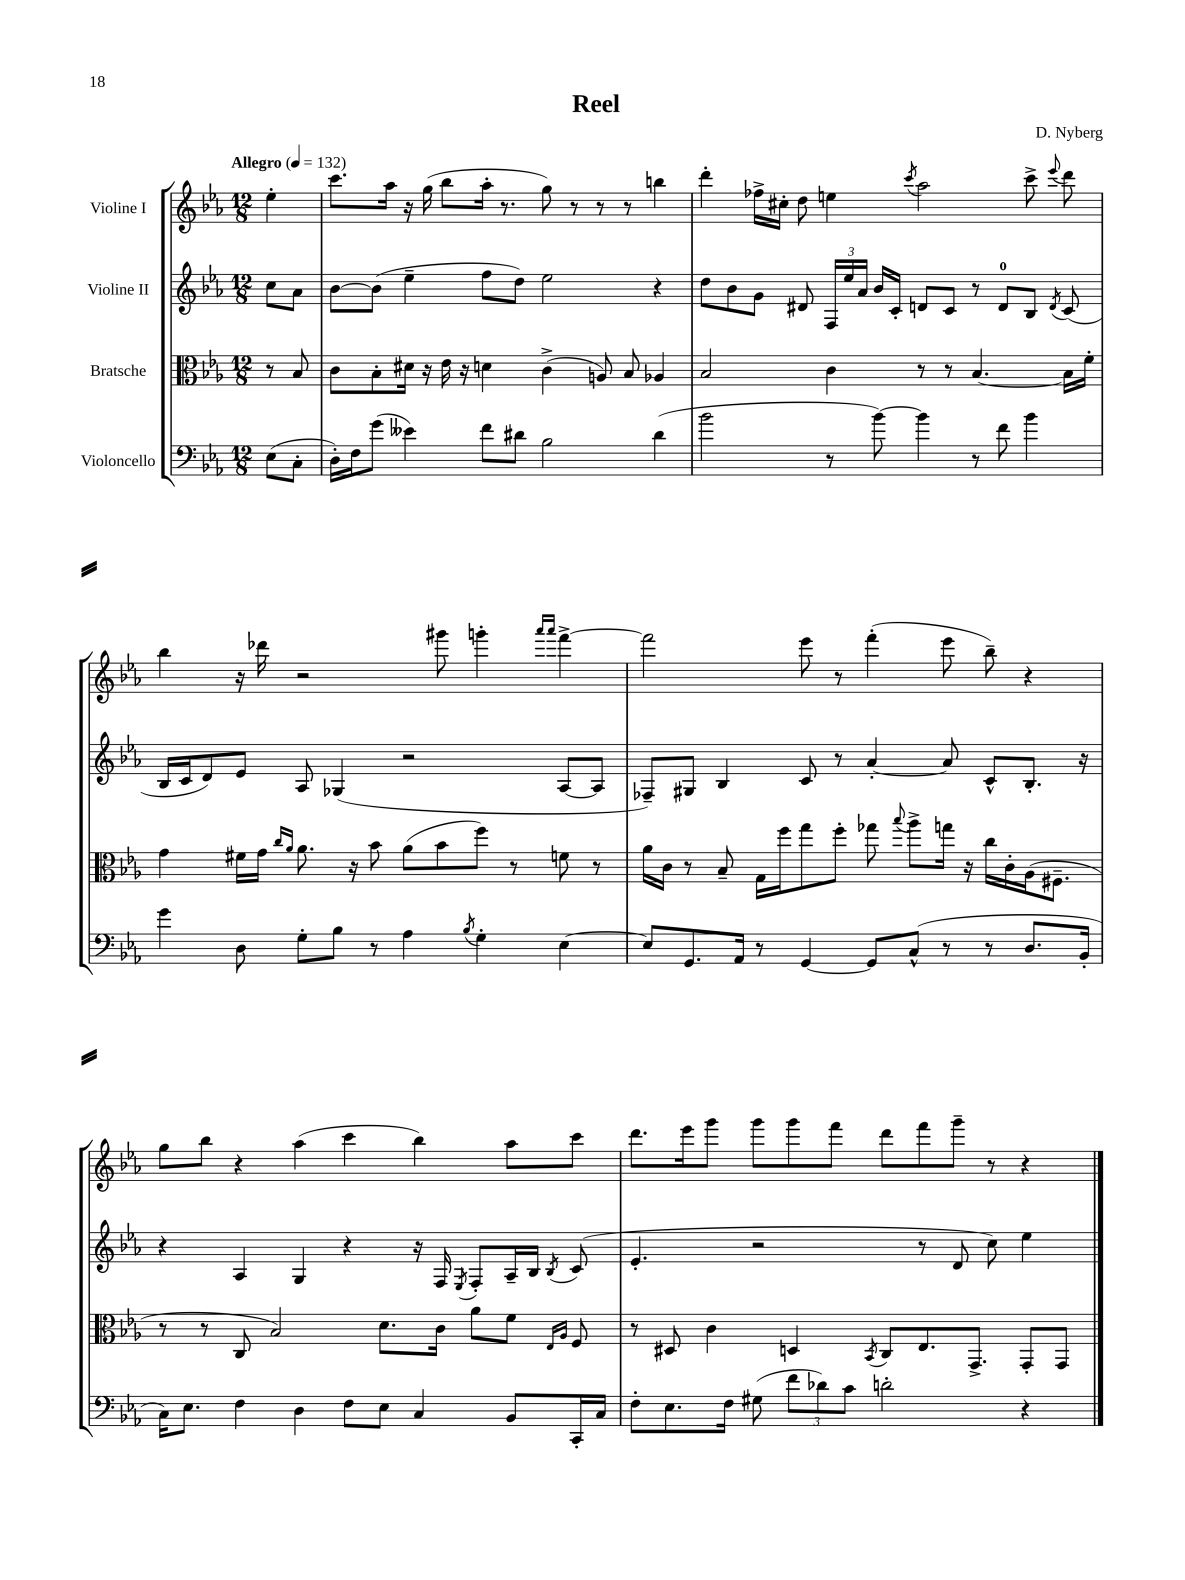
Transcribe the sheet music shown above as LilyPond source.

\header { title = "Reel" composer = "D. Nyberg" }
<<
\new StaffGroup <<
\new Staff = "s0" \with { instrumentName = "Violine I" } {
    \clef treble \key ees \major \numericTimeSignature \time 12/8 \partial 4 \tempo "Allegro" 4 = 132
    \autoBeamOff ees''4-. |
    c'''8.[ aes''16] r16 g''16( bes''8[ aes''16]-. r8. g''8) r8 r8 r8 b''4 |
    d'''4-. fes''16[-> cis''16]-. d''8 e''4 \acciaccatura { c'''8 } aes''2 c'''8-> \appoggiatura { ees'''8 } d'''8 |
    bes''4 r16 des'''16 r2 gis'''8 g'''4-. \grace { aes'''16[ aes'''16] } f'''4~-> |
    f'''2 ees'''8 r8 f'''4-.( ees'''8 bes''8--) r4 |
    g''8[ bes''8] r4 aes''4( c'''4 bes''4) aes''8[ c'''8] |
    d'''8.[ ees'''16 g'''8] g'''8[ g'''8 f'''8] d'''8[ f'''8 g'''8]-- r8 r4 \bar "|." |
}
\new Staff = "s1" \with { instrumentName = "Violine II" } {
    \clef treble \key ees \major \numericTimeSignature \time 12/8 \partial 4
    \autoBeamOff c''8[ aes'8] |
    bes'8[~ bes'8]( ees''4-- f''8[ d''8]) ees''2 r4 |
    d''8[ bes'8 g'8] dis'8 \tuplet 3/2 { f16[ ees''16 aes'16] } bes'16[ c'16]-. d'8[ c'8] r8 d'8[-0 bes8] \acciaccatura { d'8 } c'8( |
    bes16[ c'16 d'8) ees'8] aes8 ges4( r2 aes8[~ aes8] |
    fes8[--) gis8] bes4 c'8 r8 aes'4~-. aes'8 c'8[-^ bes8.]-. r16 |
    r4 aes4 g4 r4 r16 f16 \acciaccatura { ees8 } f8[-. aes16-- bes16] \acciaccatura { bes8 } c'8( |
    ees'4.-. r2 r8 d'8 c''8) ees''4 \bar "|." |
}
\new Staff = "s2" \with { instrumentName = "Bratsche" } {
    \clef alto \key ees \major \numericTimeSignature \time 12/8 \partial 4
    \autoBeamOff r8 bes8 |
    c'8[ bes8-. dis'16] r16 ees'16 r16 d'4 c'4->( a8) bes8 aes4 |
    bes2 c'4 r8 r8 bes4.~ bes16[ f'16]-. |
    g'4 fis'16[ g'16] \grace { c''16[ aes'16] } aes'8. r16 bes'8 aes'8[( bes'8 f''8]) r8 f'8 r8 |
    aes'16[ c'16] r8 bes8-- g16[ f''16 g''8 f''8]-. ges''8 \appoggiatura { bes''8 } aes''8[-> g''16] r16 c''16[ c'16-. aes16( fis8.]-- |
    r8 r8 c8 bes2) d'8.[ c'16] aes'8[ f'8] \grace { ees16[ aes16] } f8 |
    r8 dis8 c'4 d4 \acciaccatura { bes,8 } c8[ ees8. g,8.]-> g,8[-. g,8] \bar "|." |
}
\new Staff = "s3" \with { instrumentName = "Violoncello" } {
    \clef bass \key ees \major \numericTimeSignature \time 12/8 \partial 4
    \autoBeamOff ees8[( c8]-. |
    d16[-.) f16 g'8]( eeses'4) f'8[ dis'8] bes2 dis'4( |
    bes'2 r8 bes'8~) bes'4 r8 f'8 bes'4 |
    g'4 d8 g8[-. bes8] r8 aes4 \acciaccatura { bes8 } g4-. ees4~ |
    ees8[ g,8. aes,16] r8 g,4~ g,8[ c8]-^( r8 r8 d8.[ bes,16]-. |
    c16[) ees8.] f4 d4 f8[ ees8] c4 bes,8[ c,16-. c16] |
    f8[-. ees8. f16] gis8( \tuplet 3/2 { f'8[ des'8) c'8] } d'2-. r4 \bar "|." |
}
>>
>>
\layout { \context { \Score \remove "Bar_number_engraver" } }
